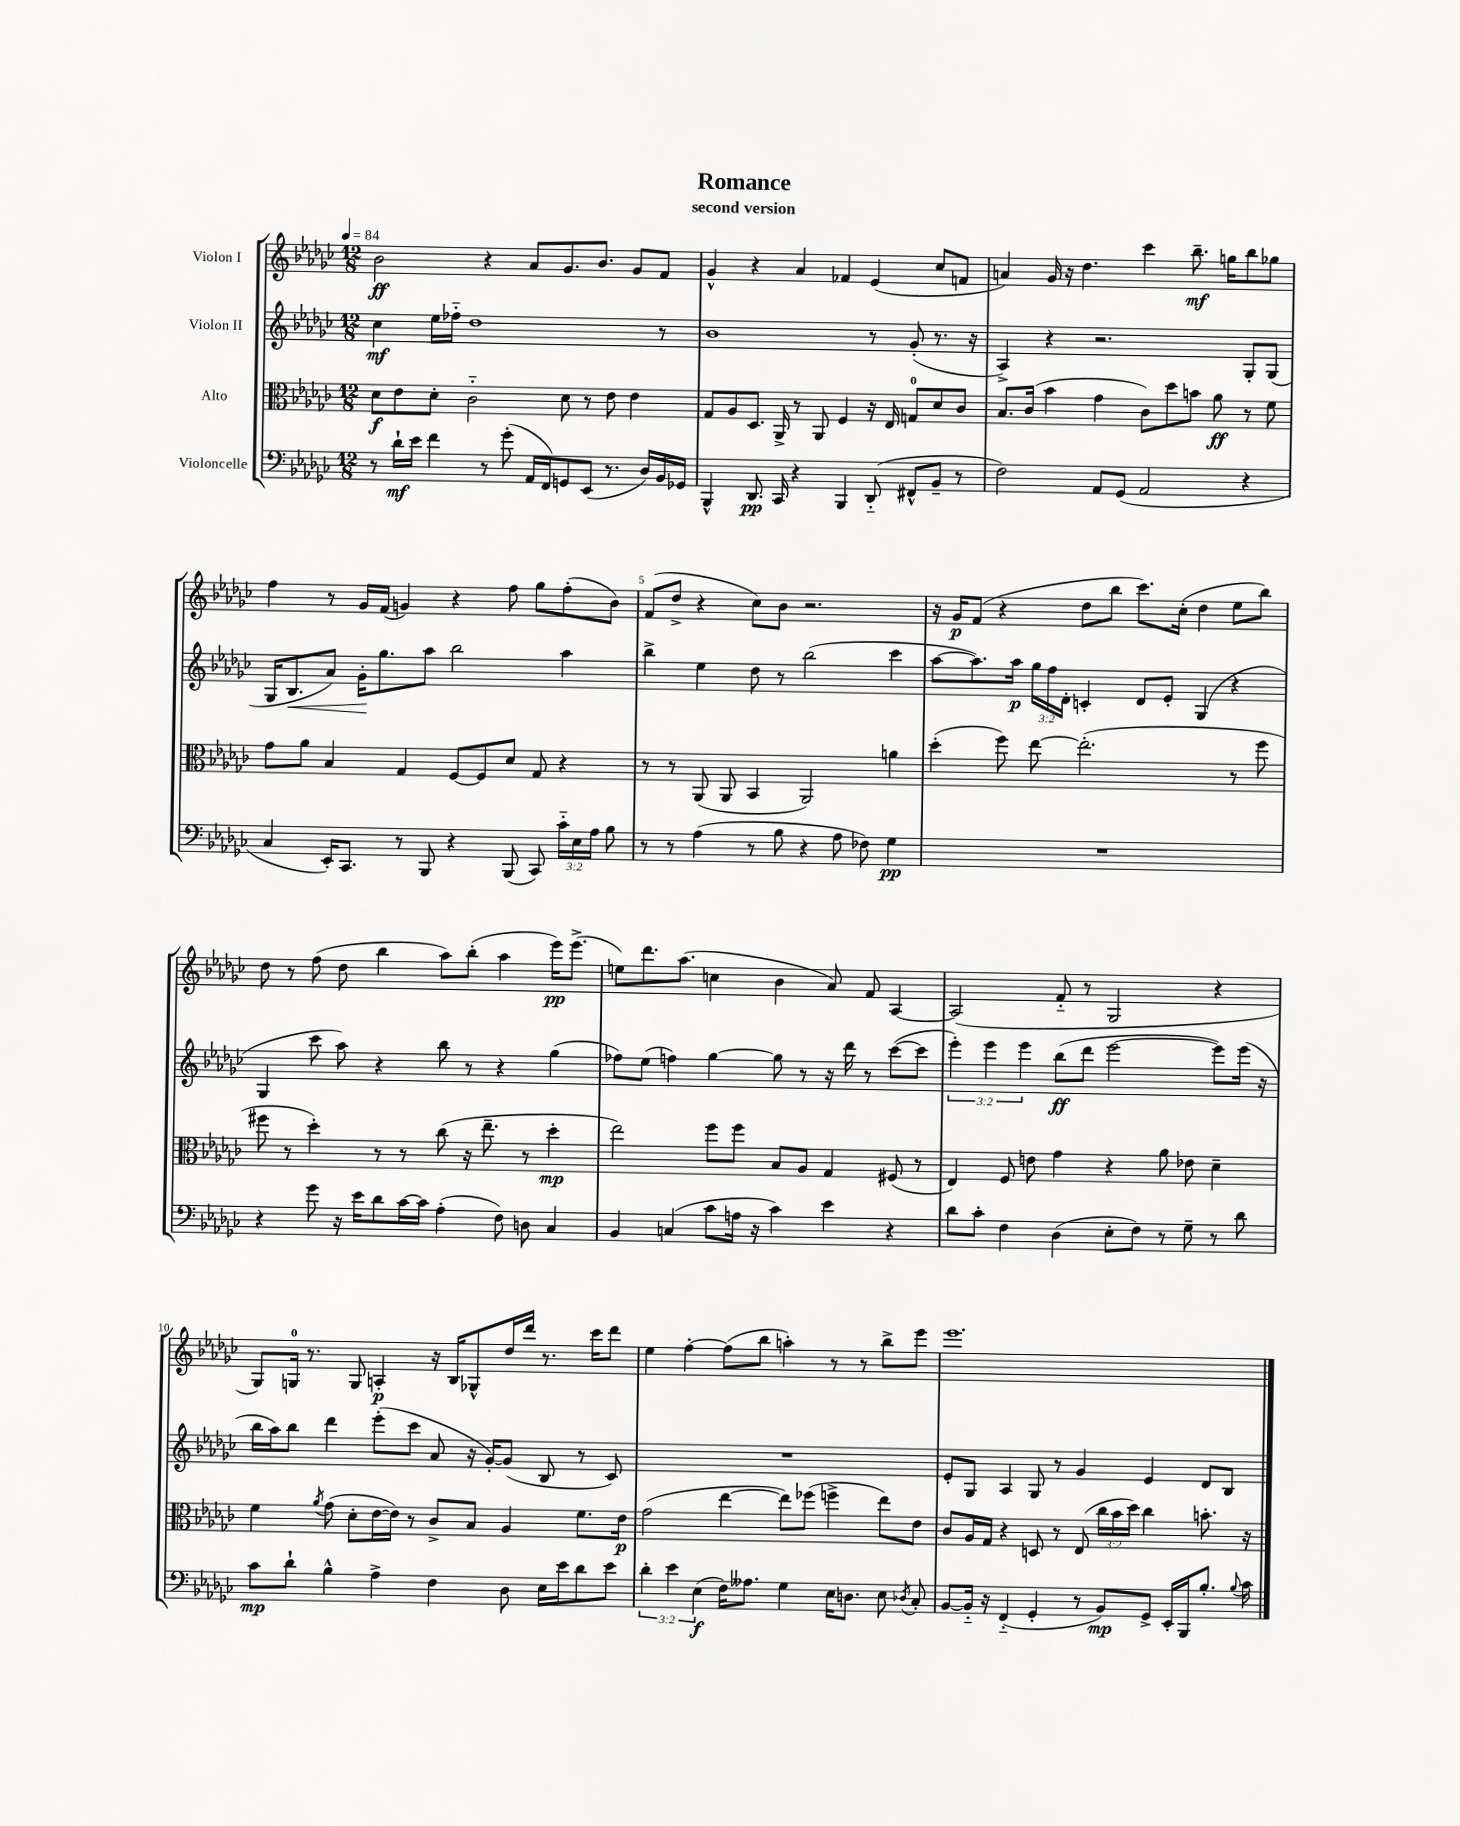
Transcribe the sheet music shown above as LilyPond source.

\header { title = "Romance" subtitle = "second version" }
<<
\new StaffGroup <<
\new Staff = "s0" \with { instrumentName = "Violon I" } {
    \clef treble \key ges \major \numericTimeSignature \time 12/8 \tempo 4 = 84
    \autoBeamOff bes'2\ff r4 aes'8[ ges'8. bes'8.] ges'8[ f'8] |
    ges'4-^ r4 aes'4 fes'4 ees'4( ces''8[ f'8] |
    a'4) ges'16 r16 des''4. ces'''4 bes''8.--\mf g''16[ bes''8 ges''8] |
    f''4 r8 ges'16[ f'16]( g'4) r4 f''8 ges''8[ f''8-.( bes'8]) |
    f'8[( des''8]-> r4 ces''8[) bes'8] r2. |
    r16 ges'16[\p f'8]( r4 des''8[ bes''8] ces'''8.[) ces''16]-.( des''4 ees''8[ bes''8]) |
    des''8 r8 f''8( des''8 bes''4 aes''8[) bes''8]-.( aes''4 ees'''16[\pp) ees'''8.]->( |
    e''8[) des'''8. aes''8.]( c''4 bes'4 aes'8) f'8 aes4~ |
    aes2( f'8-_ r8 ges2 r4 |
    ges8[) g16]-0 r8. g8 a4-.\p r16 bes16[ ges8-^ des''16 des'''16] r8. ces'''16[ des'''8] |
    ees''4 f''4~-. f''8[( bes''8] a''4-.) r8 r8 bes''8[-> ees'''8] |
    ees'''1. \bar "|." |
}
\new Staff = "s1" \with { instrumentName = "Violon II" } {
    \clef treble \key ges \major \numericTimeSignature \time 12/8 \override Staff.TupletNumber.text = #tuplet-number::calc-fraction-text
    \autoBeamOff ces''4\mf ees''16[ fes''16]-_ des''1 r8 |
    bes'1 r8 ges'8-.( r8. r16 |
    aes4->) r4 r2. ges8[-. ges8]( |
    ges16[ bes8.\< aes'8]) ges'16[-.\! ges''8. aes''8] bes''2 aes''4 |
    bes''4-> ees''4 des''8 r8 bes''2( ces'''4 |
    aes''8[~ aes''8.) aes''16]\p \tuplet 3/2 { ges''16[ f''16 des'16]-. } c'4-. des'8[ ees'8]-. ges4( r4 |
    ges4 ces'''8 aes''8) r4 bes''8 r8 r4 ges''4( |
    fes''8[) ees''8]( f''4) ges''4~ ges''8 r8 r16 des'''16 r8 ces'''8[~( ces'''8] |
    \tuplet 3/2 { ees'''4-.) ees'''4 ees'''4 } bes''8[\ff( des'''8] ees'''2~ ees'''8[) ees'''16]( r16 |
    bes''16[ aes''16) bes''8] des'''4 ees'''8[-.( ces'''8] aes'8 r16 ges'16[~-.) ges'8]( bes8 r8 ces'8) |
    R1. |
    ees'8[-. ges8] aes4 ges8 r8 ges'4 ees'4 des'8[ bes8] \bar "|." |
}
\new Staff = "s2" \with { instrumentName = "Alto" } {
    \clef alto \key ges \major \numericTimeSignature \time 12/8 \override Staff.TupletNumber.text = #tuplet-number::calc-fraction-text
    \autoBeamOff des'8[\f ees'8 des'8]-. ces'2-_ des'8 r8 ees'8 ees'4 |
    ges8[ aes8 des8.] aes,16-> r8 aes,8 f4 r16 ees16 g8[-0 des'8 ces'8] |
    bes8.[ ces'16]( bes'4 ges'4 ces'8[) des''8 b'8] aes'8\ff r8 f'8 |
    ges'8[ aes'8] bes4 ges4 f8[~ f8 des'8] ges8 r4 |
    r8 r8 aes,8( aes,8 bes,4 aes,2) a'4 |
    des''4-.( f''8) ees''8~ ees''2.-.( r8 f''8 |
    fis''8 r8 des''4-.) r8 r8 ces''8( r16 ees''8.-- r8 des''4-.\mp |
    ees''2) f''8[ f''8] bes8[ aes8] ges4 fis8( r8 |
    ees4) f8 e'8 ges'4 r4 aes'8 ees'8 des'4-- |
    f'4 \acciaccatura { aes'8 } ges'8( des'8[-. ees'16~ ees'16]) r8 ces'8[-> bes8] aes4 f'8.[ ees'16]\p |
    ges'2( ees''4~ ees''8[) fes''8]( f''4-> ees''8[) ees'8] |
    ces'8[ aes16 ges16] r4 d8 r8 ees8( \tuplet 3/2 { ces''16[ bes'16 des''16]) } ces''4 b'8.-. r16 \bar "|." |
}
\new Staff = "s3" \with { instrumentName = "Violoncelle" } {
    \clef bass \key ges \major \numericTimeSignature \time 12/8 \override Staff.TupletNumber.text = #tuplet-number::calc-fraction-text
    \autoBeamOff r8 des'16[-!\mf ees'16] f'4 r8 ges'8-.( aes,16[ f,16) g,8 ees,8]( r8. des16[) bes,16 ges,16] |
    bes,,4-^ des,8.\pp ces,16 r4 bes,,4 des,8-_( fis,8[-^ bes,8]-- r8 |
    f2) aes,8[ ges,8]( aes,2 r4 |
    ces4 ees,16[-.) ces,8.] r8 bes,,8 r4 bes,,8( ces,8) \tuplet 3/2 { ces'16[-_ ees16 aes16] } bes8 |
    r8 r8 aes4( r8 bes8 r4 aes8 fes8) ges4\pp |
    R1. |
    r4 ges'8 r16 ees'16[ des'8 ces'16~ ces'16] aes4-.( f8) d8 ces4 |
    bes,4 c4( ces'8[ a16] r16 ces'4) ees'4 r4 |
    des'8[ ces'8]-. f4 des4( ees8[-. f8]) r8 ges8-- r8 des'8 |
    ces'8[\mp des'8]-! bes4-^ aes4-> f4 des8 ees16[ ees'16 des'8 ees'8] |
    \tuplet 3/2 { des'4-. ees'4 ees4\f( } f16[) aeses8.] ges4 ees16[ d8.] ees8 \acciaccatura { des8 } ces8-. |
    bes,8[~ bes,16]-_ r16 f,4-_( ges,4-. r8 bes,8[\mp) ges,8]-> ees,16[-. bes,,16 bes8.]-. \appoggiatura { bes8 } ces'16 \bar "|." |
}
>>
>>
\layout { \context { \Score \override BarNumber.break-visibility = ##(#f #t #t) barNumberVisibility = #(every-nth-bar-number-visible 5) } }
